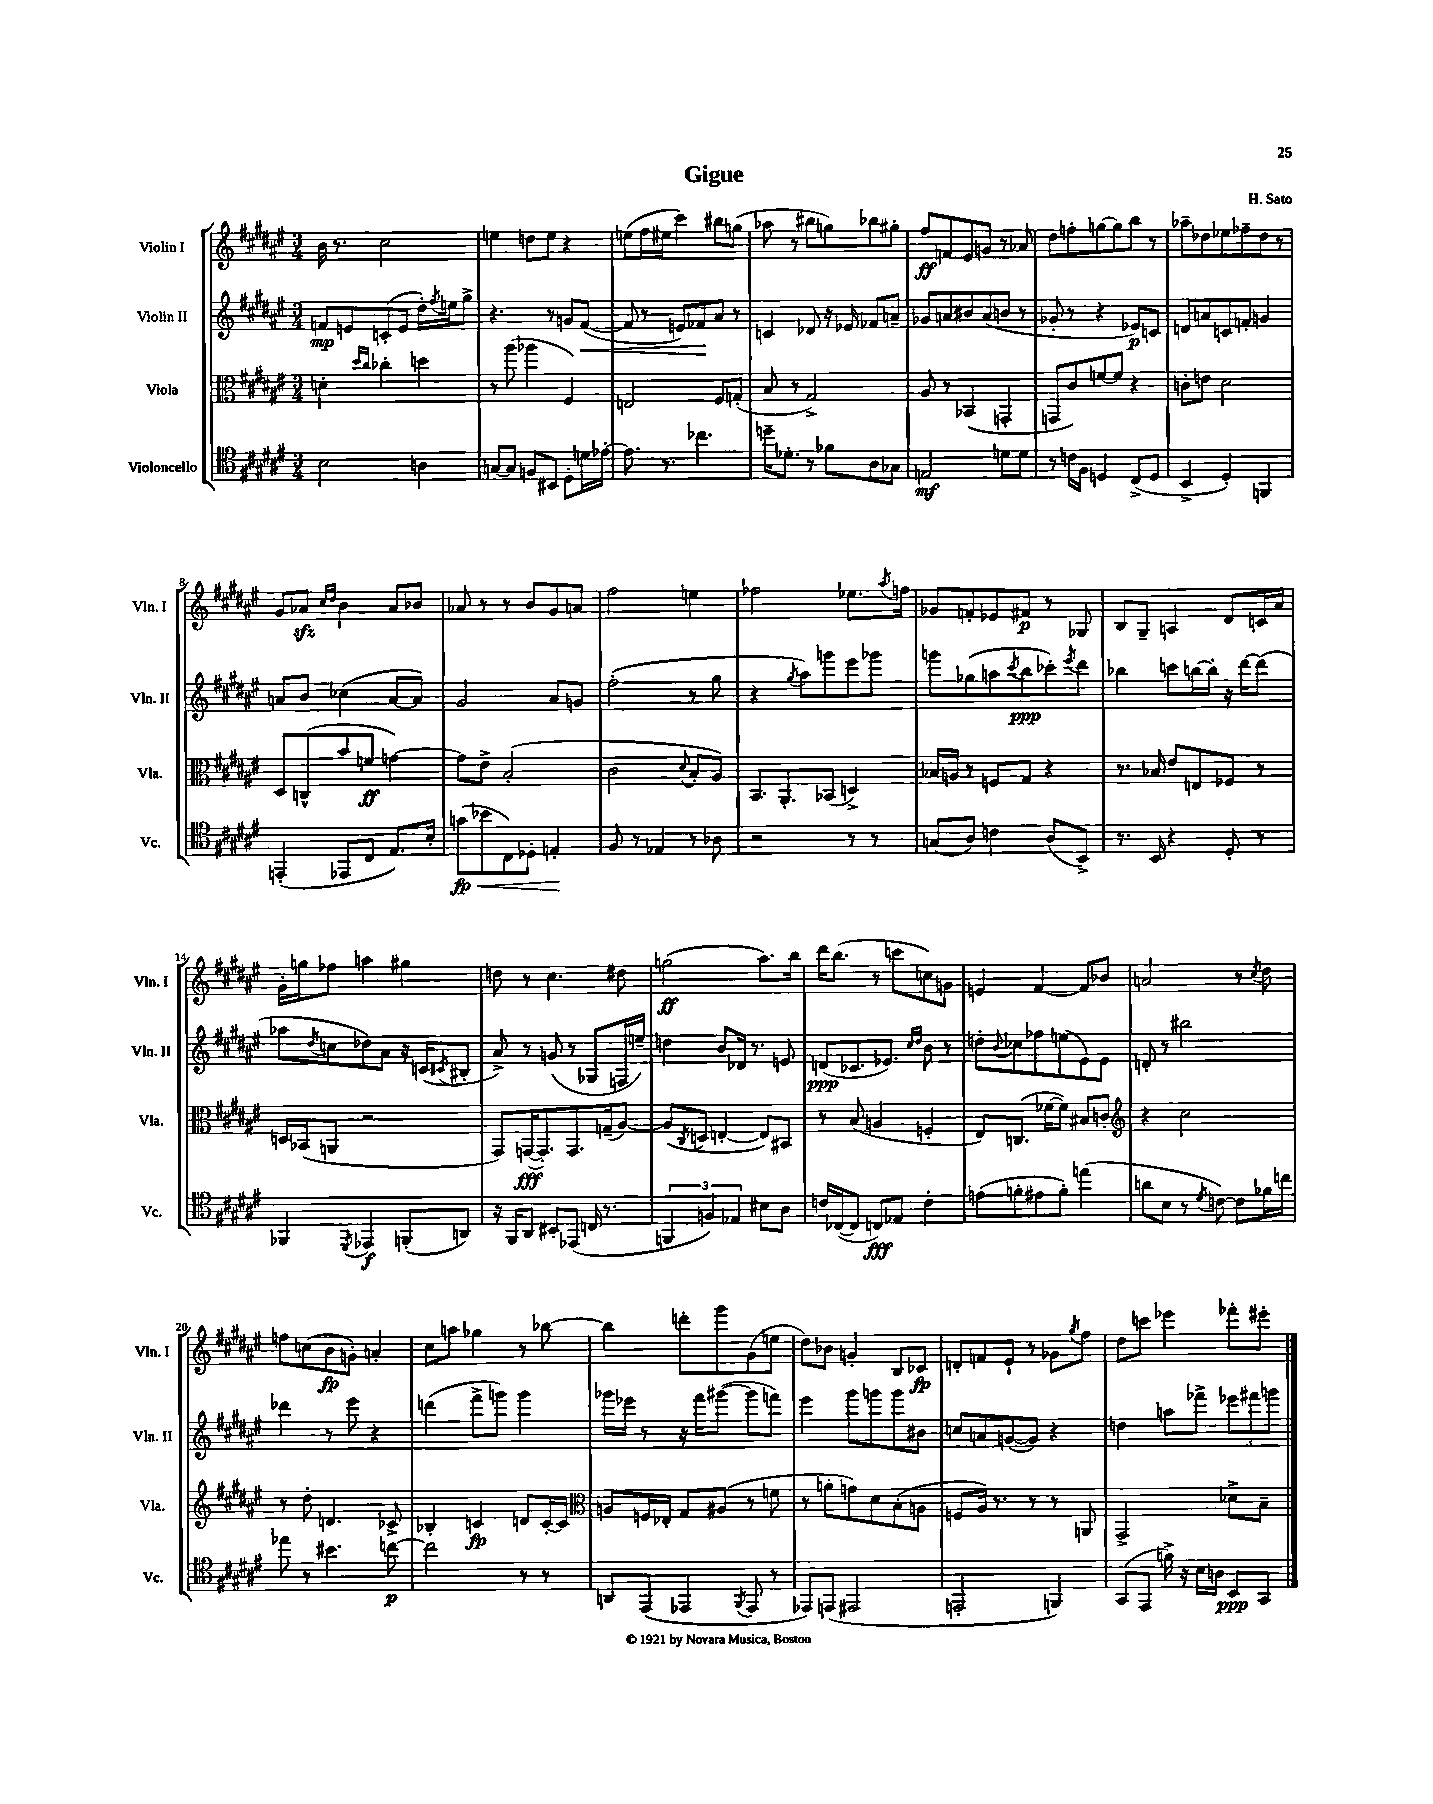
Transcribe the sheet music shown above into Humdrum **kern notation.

**kern	**dynam	**kern	**dynam	**kern	**dynam	**kern	**dynam
*part4	*part4	*part3	*part3	*part2	*part2	*part1	*part1
*staff4	*staff4	*staff3	*staff3	*staff2	*staff2	*staff1	*staff1
*I"Violoncello	*	*I"Viola	*	*I"Violin II	*	*I"Violin I	*
*I'Vc.	*	*I'Vla.	*	*I'Vln. II	*	*I'Vln. I	*
*clefC4	*	*clefC3	*	*clefG2	*	*clefG2	*
*k[f#c#g#d#a#e#]	*	*k[f#c#g#d#a#e#]	*	*k[f#c#g#d#a#e#]	*	*k[f#c#g#d#a#e#]	*
*M3/4	*	*M3/4	*	*M3/4	*	*M3/4	*
=1	=1	=1	=1	=1	=1	=1	=1
2B\	.	4dn'\	.	8fn/L	mp	16b\	.
.	.	.	.	.	.	8.r	.
.	.	.	.	8en/	.	.	.
.	.	16qqdd#/LL	.	.	.	.	.
.	.	16qqcc#/JJ	.	.	.	.	.
.	.	4cc-X'\	.	(8cn'/	.	2cc#\	.
.	.	.	.	8e/J	.	.	.
4An\	.	4ddn\	.	16dd#'\LL)	.	.	.
.	.	.	.	8qff#/	.	.	.
.	.	.	.	16een\J	.	.	.
.	.	.	.	8gg#^\J	.	.	.
=2	=2	=2	=2	=2	=2	=2	=2
[8Gn/L	.	8r	.	4.r	.	4een\	.
8G/J]	.	(8aa#\	.	.	.	.	.
8Fn/L	.	4aa-X\	.	.	.	8ddn\L	.
8BB#X/J	.	.	.	8r	.	8ee\J	.
8D#'\L	.	4F#/)	.	8gn/L	.	4r	.
!	!	!	!	!	!LO:HP:b	!	!
16dn\L	.	.	.	([8f#/J	<	.	.
[16e-X'\JJ	.	.	.	.	.	.	.
=3	=3	=3	=3	=3	=3	=3	=3
8.e-\]	.	2En/	.	8f#/]	.	(8een\L	.
.	.	.	.	8r	.	16ff#\L	.
8.r	.	.	.	.	.	16ee#X\JJ	.
.	.	.	.	8en/L)	.	4ccc#\)	.
4.cc-X\	.	.	.	8f-X/	.	.	.
.	.	8F#/L	.	8a#/J	[	8bb#X\L	.
.	.	(8Gn'/J	.	8r	.	(8ggn\J	.
=4	=4	=4	=4	=4	=4	=4	=4
16ddn~\KL	.	8B/	.	4cn/	.	8aa-X\	.
8.d-X'\J	.	.	.	.	.	.	.
.	.	8r	.	.	.	8r	.
8r	.	2G#^/)	.	8d-X/	.	8bb#X\L	.
8f-X\L	.	.	.	16r	.	8ggn\)	.
.	.	.	.	16e-X/	.	.	.
8A#\	.	.	.	8f-X/L	.	8bb-X\	.
8G-X\J	.	.	.	8an~/J	.	8gg#X'\J	.
=5	=5	=5	=5	=5	=5	=5	=5
2En/	mf	8A#/	.	8g-X/L	.	8ff#/L	ff
.	.	8r	.	8an/	.	8fn/	.
.	.	(4BB-X/	.	8b#X/	.	8e#/	.
.	.	.	.	(8a/	.	8gn/J	.
8dn\L	.	4GGn'/	.	8bn/J	.	8r	.
8d\J	.	.	.	8r	.	8a-X/	.
=6	=6	=6	=6	=6	=6	=6	=6
8r	.	8GGn/L	.	8g-X'/	.	8dd#\L	.
16cn\LL	.	8c#/)	.	8r	.	8ffn'\	.
16F#\JJ	.	.	.	.	.	.	.
4Dn/	.	[8fn/	.	4r	.	[8ggn\	.
.	.	8f/J]	.	.	.	8gg\]	.
(8C#^/L	.	4r	.	8e-X/L)	p	8bb\J	.
8D/J	.	.	.	8cn/J	.	8r	.
=7	=7	=7	=7	=7	=7	=7	=7
4BB^/	.	8cn'\L	.	8dn/L	.	8aa-X~\L	.
.	.	8en\J	.	8an/	.	8dd-X\	.
4D#'/)	.	2d#\	.	8cn/	.	8ee-X\	.
.	.	.	.	8fn'/J	.	8ff-X~\	.
4FFn/	.	.	.	4gn/	.	8dd-\J	.
.	.	.	.	.	.	8r	.
!!LO:LB:g=z
=8	=8	=8	=8	=8	=8	=8	=8
(4EEn'/	.	8D#/L	.	8an/L	.	8g#/L	.
.	.	(8Cn^^/	.	8b/J	.	8a-Xzz/J	.
.	.	.	.	.	.	16qqcc#/LL	.
.	.	.	.	.	.	16qqdd#/JJ	.
8EE-X/L	.	8b/	.	(4cc-X\	.	4b\	.
8C#/J	.	8fn/J	ff	.	.	.	.
8.E#/L)	.	[4gn\)	.	[8a/L	.	8a-/L	.
.	.	.	.	8a/J])	.	8b-X/J	.
16B'/Jk	.	.	.	.	.	.	.
=9	=9	=9	=9	=9	=9	=9	=9
!	!LO:HP:b	!	!	!	!	!	!
(8gn\L	< fp	8g\L]	.	2g#/	.	8a-X/	.
8b-X\	.	8e#^\J	.	.	.	8r	.
8C#\)	.	(2B'/	.	.	.	8r	.
8D-X'\J	.	.	.	.	.	8b/L	.
4En'/	.	.	.	8a#/L	.	8g#/	.
.	.	.	.	8gn/J	.	8an/J	.
.	[	.	.	.	.	.	.
=10	=10	=10	=10	=10	=10	=10	=10
8F#/	.	2c#\	.	(2ff#'\	.	2ff#\	.
8r	.	.	.	.	.	.	.
4E-X/	.	.	.	.	.	.	.
.	.	8qqd#/	.	.	.	.	.
8r	.	8B'/L	.	8r	.	4een\	.
8A-X\	.	8A#/J)	.	8gg#\	.	.	.
=11	=11	=11	=11	=11	=11	=11	=11
2r	.	8.BB/L	.	4r	.	2ff-X\	.
.	.	8.AA#'/	.	.	.	.	.
.	.	.	.	8qgg#/	.	.	.
.	.	.	.	8aa#\L)	.	.	.
.	.	(8BB-X/J	.	8gggn\	.	.	.
8r	.	4Dn^/)	.	8eee#\	.	8.ee-X\L	.
8r	.	.	.	8ggg-X\J	.	.	.
.	.	.	.	.	.	8qaa#/	.
.	.	.	.	.	.	16ffn\Jk	.
=12	=12	=12	=12	=12	=12	=12	=12
(8Gn/L	.	16B-X/LL	.	8gggn\L	.	8g-X/L	.
.	.	16An/JJ	.	.	.	.	.
8A#/J)	.	8r	.	(8gg-X\	.	8fn'/	.
4cn\	.	8Fn/L	.	8aan\	.	8e-X/	.
.	.	.	.	8qccc#/	.	.	.
.	.	8G#/J	.	8bb\	ppp	8f#X/J	p
(8A#/L	.	4r	.	8ccc-X'\)	.	8r	.
.	.	.	.	8qeee#/	.	.	.
8BB^/J)	.	.	.	8ddd#\J	.	8G-X/	.
=13	=13	=13	=13	=13	=13	=13	=13
8.r	.	8.r	.	4bb-X\	.	8B/L	.
.	.	.	.	.	.	8G#~/J	.
16BB/	.	16B-X/	.	.	.	.	.
4r	.	8e#/L	.	8cccn\L	.	4An/	.
.	.	8En/	.	[16bbn\L	.	.	.
.	.	.	.	16bb'\JJ]	.	.	.
8D#'/	.	8F-X/J	.	16r	.	8d#/L	.
.	.	.	.	[16ddd#\KL	.	.	.
8r	.	8r	.	(8ddd#\J]	.	16cn/L	.
.	.	.	.	.	.	16a#/JJ	.
!!LO:LB:g=z
=14	=14	=14	=14	=14	=14	=14	=14
4FF-X/	.	16Dn/LL	.	8aa-X\L	.	16g#'\LL	.
.	.	(16BB-X/J	.	.	.	16ggn\J	.
.	.	.	.	8qdd#/	.	.	.
.	.	8AAn/J	.	8ccn\	.	8ff-X\J	.
8qDD#/	.	.	.	.	.	.	.
4EE-X/	f	2r	.	8dd-X\)	.	4aan\	.
.	.	.	.	8a#\J	.	.	.
(8FFn'/L	.	.	.	16r	.	4gg#X\	.
.	.	.	.	(16cn/KL	.	.	.
.	.	.	.	8qc#X/	.	.	.
8AAn/J)	.	.	.	8B#X'/J	.	.	.
=15	=15	=15	=15	=15	=15	=15	=15
16r	.	8GG#/L)	.	8a#^/)	.	8ddn\	.
16FF#/KL	.	.	.	.	.	.	.
8AA#/J	.	([16GGn/K	fff	8r	.	8r	.
.	.	8.GG'/])	.	.	.	.	.
8BB#X'/L	.	.	.	(8gn/	.	4.cc#\	.
(8EE-X/J	.	8.GG/	.	8r	.	.	.
16Cn/	.	.	.	8G-X/L	.	.	.
8.r	.	(16Gn~/k	.	.	.	.	.
.	.	[8A#/J)	.	16Fn/L	.	8dd#X\	.
.	.	.	.	16een~/JJ)	.	.	.
=16	=16	=16	=16	=16	=16	=16	=16
6FFn/	.	(8A#/L]	.	4ddn\	.	(2ggn\	ff
.	.	8qC#/	.	.	.	.	.
.	.	8Dn/J	.	.	.	.	.
6Fn/)	.	.	.	.	.	.	.
.	.	[4En'/	.	8b/L	.	.	.
6E-X/	.	.	.	.	.	.	.
.	.	.	.	16d-X/Jk	.	.	.
.	.	.	.	8.r	.	.	.
8B#X\L	.	8E/L])	.	.	.	8.aa#\L)	.
8A#\J	.	8BB#X/J	.	8en/	.	.	.
.	.	.	.	.	.	16bb\Jk	.
=17	=17	=17	=17	=17	=17	=17	=17
16cn/LL	.	8r	.	(8dn/L	ppp	16ddd#\KL	.
([16C-X/J	.	.	.	.	.	(8.bb\J	.
8C-/J]	.	(8B/	.	8.c-X/	.	.	.
8Cn/L)	fff	4An/	.	.	.	8r	.
.	.	.	.	8.e-X/J)	.	.	.
8E-X/J	.	.	.	.	.	8cccn\L	.
.	.	.	.	16qqcc#/LL	.	.	.
.	.	.	.	16qqdd#/JJ	.	.	.
4c'\	.	4Fn'/	.	8b\	.	8ccn\)	.
.	.	.	.	8r	.	8gn\J	.
=18	=18	=18	=18	=18	=18	=18	=18
(8en\L	.	8E#/L)	.	8ddn'\L	.	4en/	.
.	.	.	.	8qqb/	.	.	.
8fn'\	.	(8.Cn/J	.	8cc-X\	.	.	.
8e#X\	.	.	.	8ff-X\	.	[4f#/	.
.	.	[16f-X\KL	.	.	.	.	.
8f'\J)	.	8f-\J])	.	(8een\	.	.	.
(4een\	.	8B#X/L	.	8e#\)	.	8f#/L]	.
.	.	8cn'/J	.	8e#\J	.	8b-X/J	.
=19	=19	=19	=19	=19	=19	=19	=19
*	*	*clefG2	*	*	*	*	*
8an\L	.	4r	.	8dn'/	.	2an/	.
8B\J	.	.	.	8r	.	.	.
8r	.	2cc#\	.	2bb#X\	.	.	.
8qd#/	.	.	.	.	.	.	.
[8cn\)	.	.	.	.	.	.	.
8c\L]	.	.	.	.	.	8r	.
.	.	.	.	.	.	8qcc#/	.
16f-X\L	.	.	.	.	.	8dd#\	.
16ccn\JJ	.	.	.	.	.	.	.
!!LO:LB:g=z
=20	=20	=20	=20	=20	=20	=20	=20
8ee-X\	.	8r	.	4ddd-X\	.	8ffn\L	.
8r	.	8dd#'\	.	.	.	(8ccn\	.
4.b#X\	.	4.dn/	.	8r	.	8b\	fp
.	.	.	.	8eee#\	.	8gn'\J)	.
.	.	.	.	4r	.	4an'/	.
[8ccn\	p	8c-X^/	.	.	.	.	.
=21	=21	=21	=21	=21	=21	=21	=21
2cc\]	.	4B-X'/	.	(4dddn\	.	8cc#\L	.
.	.	.	.	.	.	8aan\J	.
.	.	4cn/	fp	8fff#^\L	.	4gg-X\	.
.	.	.	.	8gggn\J)	.	.	.
8r	.	8dn/L	.	4ggg\	.	8r	.
8r	.	[16c'/L	.	.	.	[8bb-X\	.
.	.	16c/JJ]	.	.	.	.	.
=22	=22	=22	=22	=22	=22	=22	=22
*	*	*clefC3	*	*	*	*	*
8AAn/L	.	8An/L	.	16ggg-X\LL	.	4bb-\]	.
.	.	.	.	16eee-X\JJ	.	.	.
(8EE#/J	.	16Fn/L	.	8r	.	.	.
.	.	16E-X'/JJ	.	.	.	.	.
4EE-X/	.	8G#/L	.	16r	.	8dddn'\L	.
.	.	.	.	16fff#\KL	.	.	.
.	.	(8A#X/J	.	([8ggg#X\J	.	8ggg#\	.
8qFF#/	.	.	.	.	.	.	.
8EE-/	.	8r	.	8ggg#\L]	.	(8g#\	.
8r	.	8fn\	.	8fffn\J)	.	8een\J	.
=23	=23	=23	=23	=23	=23	=23	=23
8EE-X/L)	.	8r	.	4eee#\	.	8dd#\L)	.
(8EEn/J	.	8an'\L	.	.	.	8b-X\J	.
2EE#X/	.	8gn\)	.	8ggg#\L	.	4gn'/	.
.	.	8d#\	.	8gggn\	.	.	.
.	.	(8B'\	.	8ggg\	.	8B/L	.
.	.	8An\J	.	8b#X\J	.	8c-X/J	fp
=24	=24	=24	=24	=24	=24	=24	=24
2EEn'/	.	8Fn/L	.	8ccn/L	.	8dn'/L	.
.	.	16A#/Jk)	.	8an/	.	8fn/	.
.	.	8.r	.	.	.	.	.
.	.	.	.	([8gn/	.	8e#`/J	.
.	.	8r	.	8g/J])	.	8r	.
4FFn/)	.	8r	.	4r	.	8g-X\L	.
.	.	.	.	.	.	8qgg#/	.
.	.	8AAn/	.	.	.	8ff#\J	.
=25	=25	=25	=25	=25	=25	=25	=25
(8GG#/L	.	2GG#^/	.	4ddn\	.	8dd#\L	.
8EE#/J	.	.	.	.	.	8cccn\J	.
16fn^\)	.	.	.	8aan\L	.	4eee-X\	.
16r	.	.	.	.	.	.	.
16B\LL	.	.	.	8fff-X^\J	.	.	.
16An\JJ	.	.	.	.	.	.	.
8BB/L	ppp	8d-X^\L	.	12eee-X\L	.	8fff-X'\L	.
.	.	.	.	12fff#X\	.	.	.
8GG#/J	.	8B~\J	.	.	.	8eee#X'\J	.
.	.	.	.	12gggn\J	.	.	.
==	==	==	==	==	==	==	==
*-	*-	*-	*-	*-	*-	*-	*-
